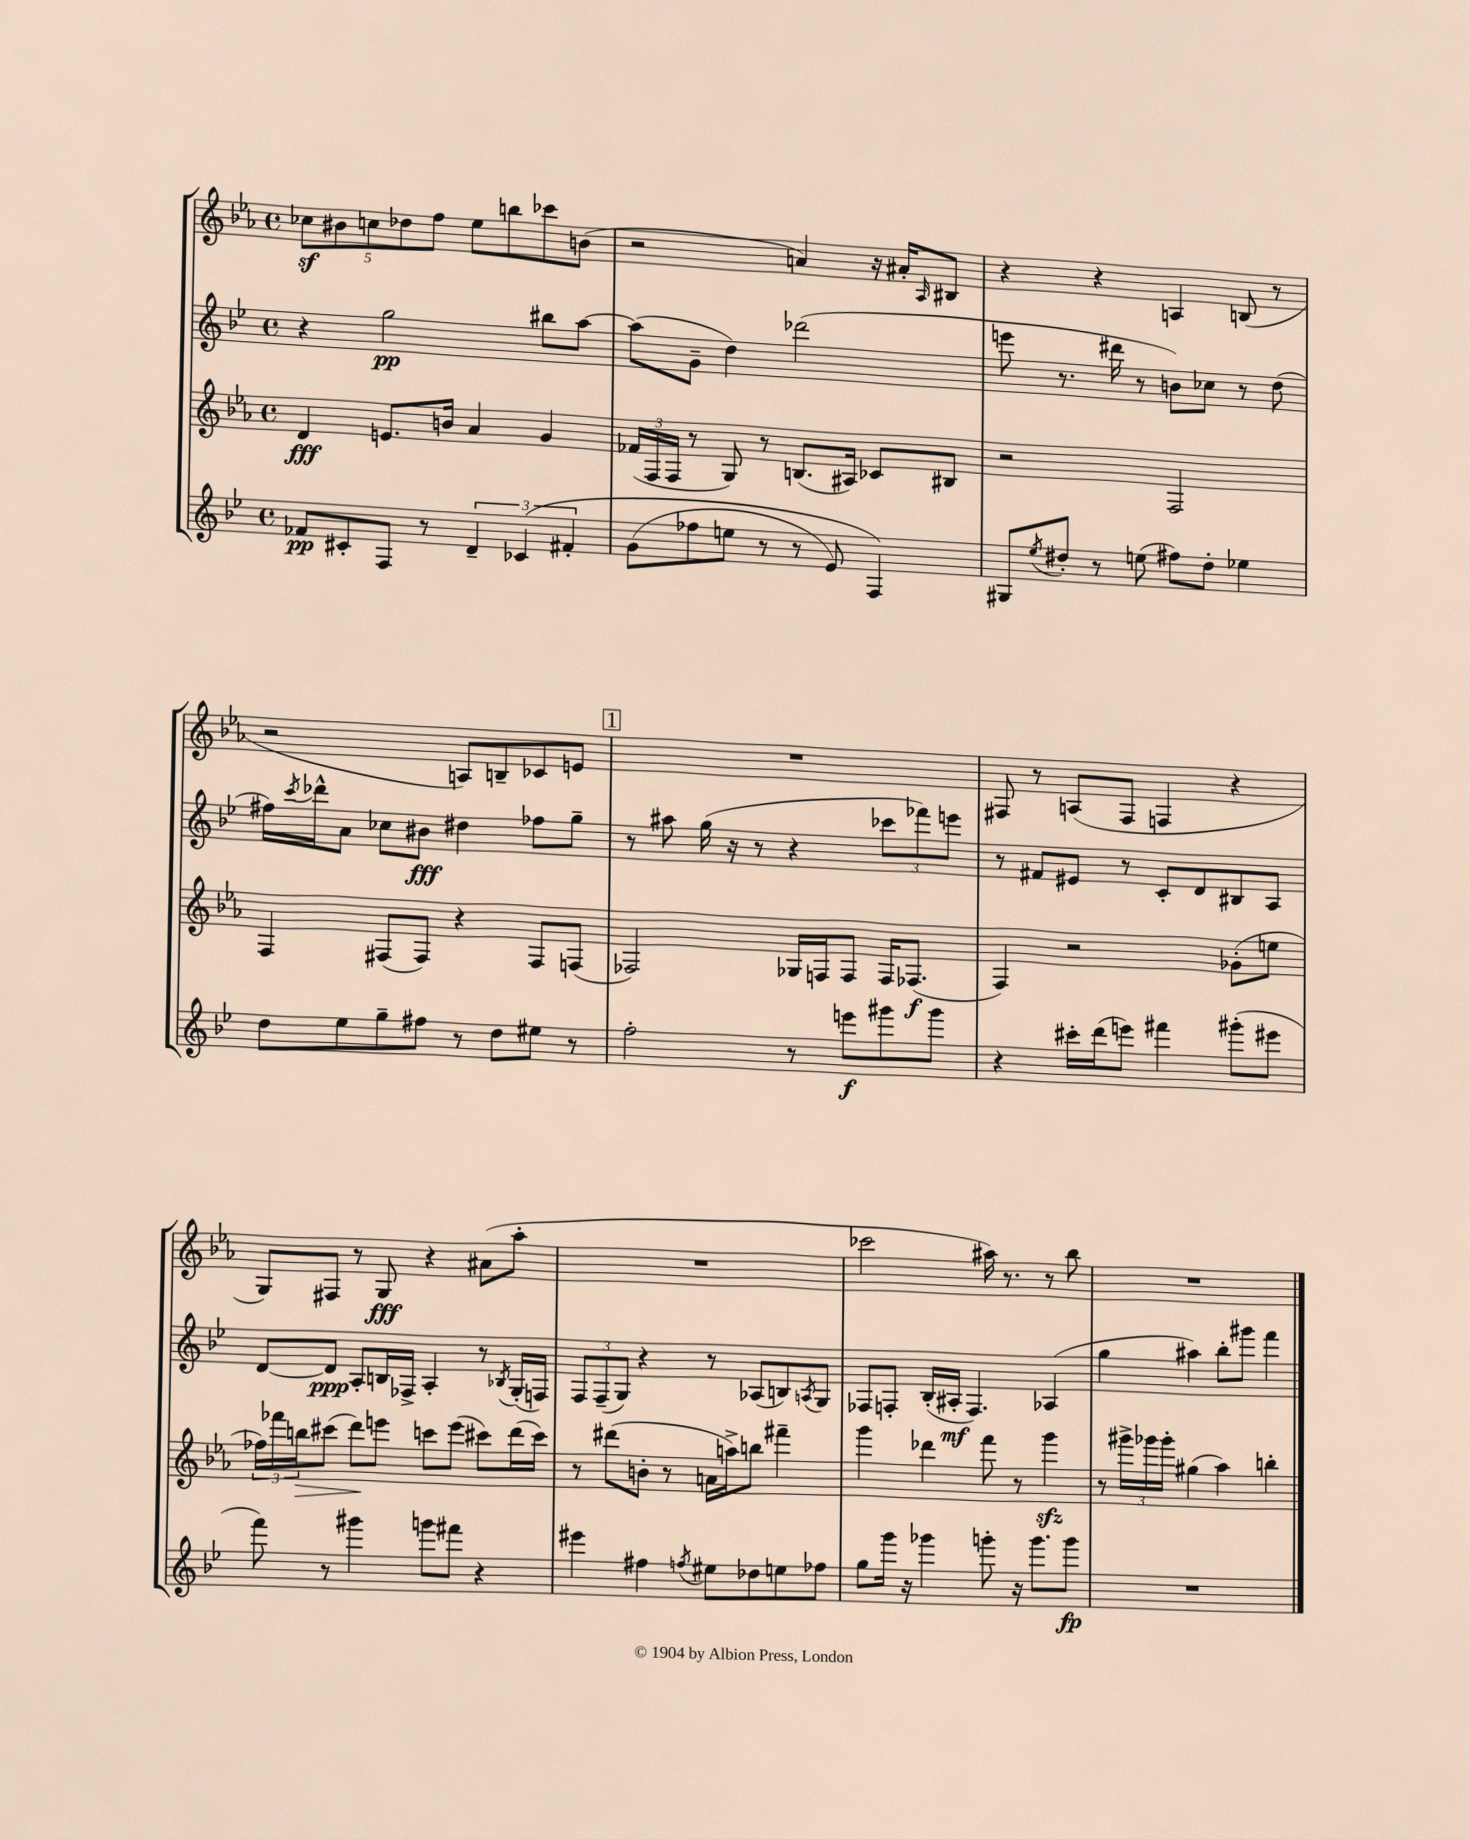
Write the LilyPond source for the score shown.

<<
\new StaffGroup <<
\new Staff = "s0" {
    \clef treble \key ees \major \defaultTimeSignature \time 4/4
    \tuplet 5/4 { ces''8\sf bis'8 c''8 des''8 f''8 } ees''8 b''8 ces'''8 b'8( |
    r2 a'4) r16 ais'16-. \grace { aes16 } bis8 |
    r4 r4 a4 b8( r8 |
    r2 a8) b8-- ces'8 e'8 |
    \mark \markup { \box "1" } R1 |
    fis8 r8 a8( fis8 f4 r4 |
    g8) fis8 r8 g8\fff r4 ais'8( aes''8-. |
    R1 |
    ces'''2 ais''16) r8. r8 bes''8 |
    R1 \bar "|." |
}
\new Staff = "s1" {
    \clef treble \key bes \major \defaultTimeSignature \time 4/4
    r4 g''2\pp bis''8 a''8~ |
    a''8( g'8-- d''4) des'''2( |
    e'''8 r8. dis'''16 r8 b'8) ces''8 r8 d''8( |
    fis''16) \acciaccatura { c'''8 } des'''16-^ a'8 ces''8 bis'8\fff dis''4 fes''8 g''8-- |
    \mark \markup { \box "1" } r8 ais''8 g''16( r16 r8 r4 \tuplet 3/2 { ces'''8 fes'''8) e'''8 } |
    r8 fis'8 eis'8 r8 c'8-. d'8 bis8 a8 |
    d'8~ d'8\ppp a8-. b16 fes16-> a4-. r8 \acciaccatura { bes8 } g16-.( f16) |
    \tuplet 3/2 { f8 f8--( g8) } r4 r8 aes8( b8) \acciaccatura { a8 } g8 |
    fes8 f8-. bes16-.( ais16-.\mf f4.) aes4( |
    g''4 ais''4) bes''8-. gis'''8 f'''4 \bar "|." |
}
\new Staff = "s2" {
    \clef treble \key ees \major \defaultTimeSignature \time 4/4
    d'4\fff e'8. b'16 aes'4 g'4 |
    \tuplet 3/2 { fes'16( f16 f16 } r8 g8) r8 b8.( ais16) ces'8 bis8 |
    r2 f2 |
    f4 fis8( fis8) r4 fis8 f8( |
    \mark \markup { \box "1" } fes2) ges16 f16 f8 f16 fes8.\f( |
    f4) r2 ges'8-.( e''8 |
    \tuplet 3/2 { fes''16) fes'''16 b''16\> } cis'''8( d'''8\!) e'''8 c'''8 e'''8( cis'''8) d'''16( cis'''16) |
    r8 dis'''8( b'8-. r8 a'16 a''16->) b''8 fis'''4-- |
    g'''4 des'''4 f'''8 r8 g'''4\sfz |
    r8 \tuplet 3/2 { gis'''16-> ges'''16 ges'''16-. } gis''4( aes''4) b''4-. \bar "|." |
}
\new Staff = "s3" {
    \clef treble \key bes \major \defaultTimeSignature \time 4/4
    fes'8\pp cis'8-. f8 r8 \tuplet 3/2 { d'4-- ces'4\( fis'4-. } |
    g'8( fes''8 e''8 r8 r8 ees'8) f4\) |
    gis8 \acciaccatura { ees''8 } dis''8-. r8 e''8( fis''8) dis''8-. ees''4 |
    d''8 ees''8 g''8-- fis''8 r8 d''8 eis''8 r8 |
    \mark \markup { \box "1" } f''2-. r8 e'''8\f gis'''8 gis'''8 |
    r4 cis'''16-. d'''16( e'''8) fis'''4 gis'''8-.( eis'''8 |
    f'''8) r8 gis'''4 g'''8 fis'''8 r4 |
    eis'''4 fis''4 \acciaccatura { f''8 } eis''8 des''8 e''8 fes''8 |
    g''8 g'''16 r16 ges'''4 g'''8-. r16 g'''8. g'''8\fp |
    R1 \bar "|." |
}
>>
>>
\layout { \context { \Score \remove "Bar_number_engraver" } }
